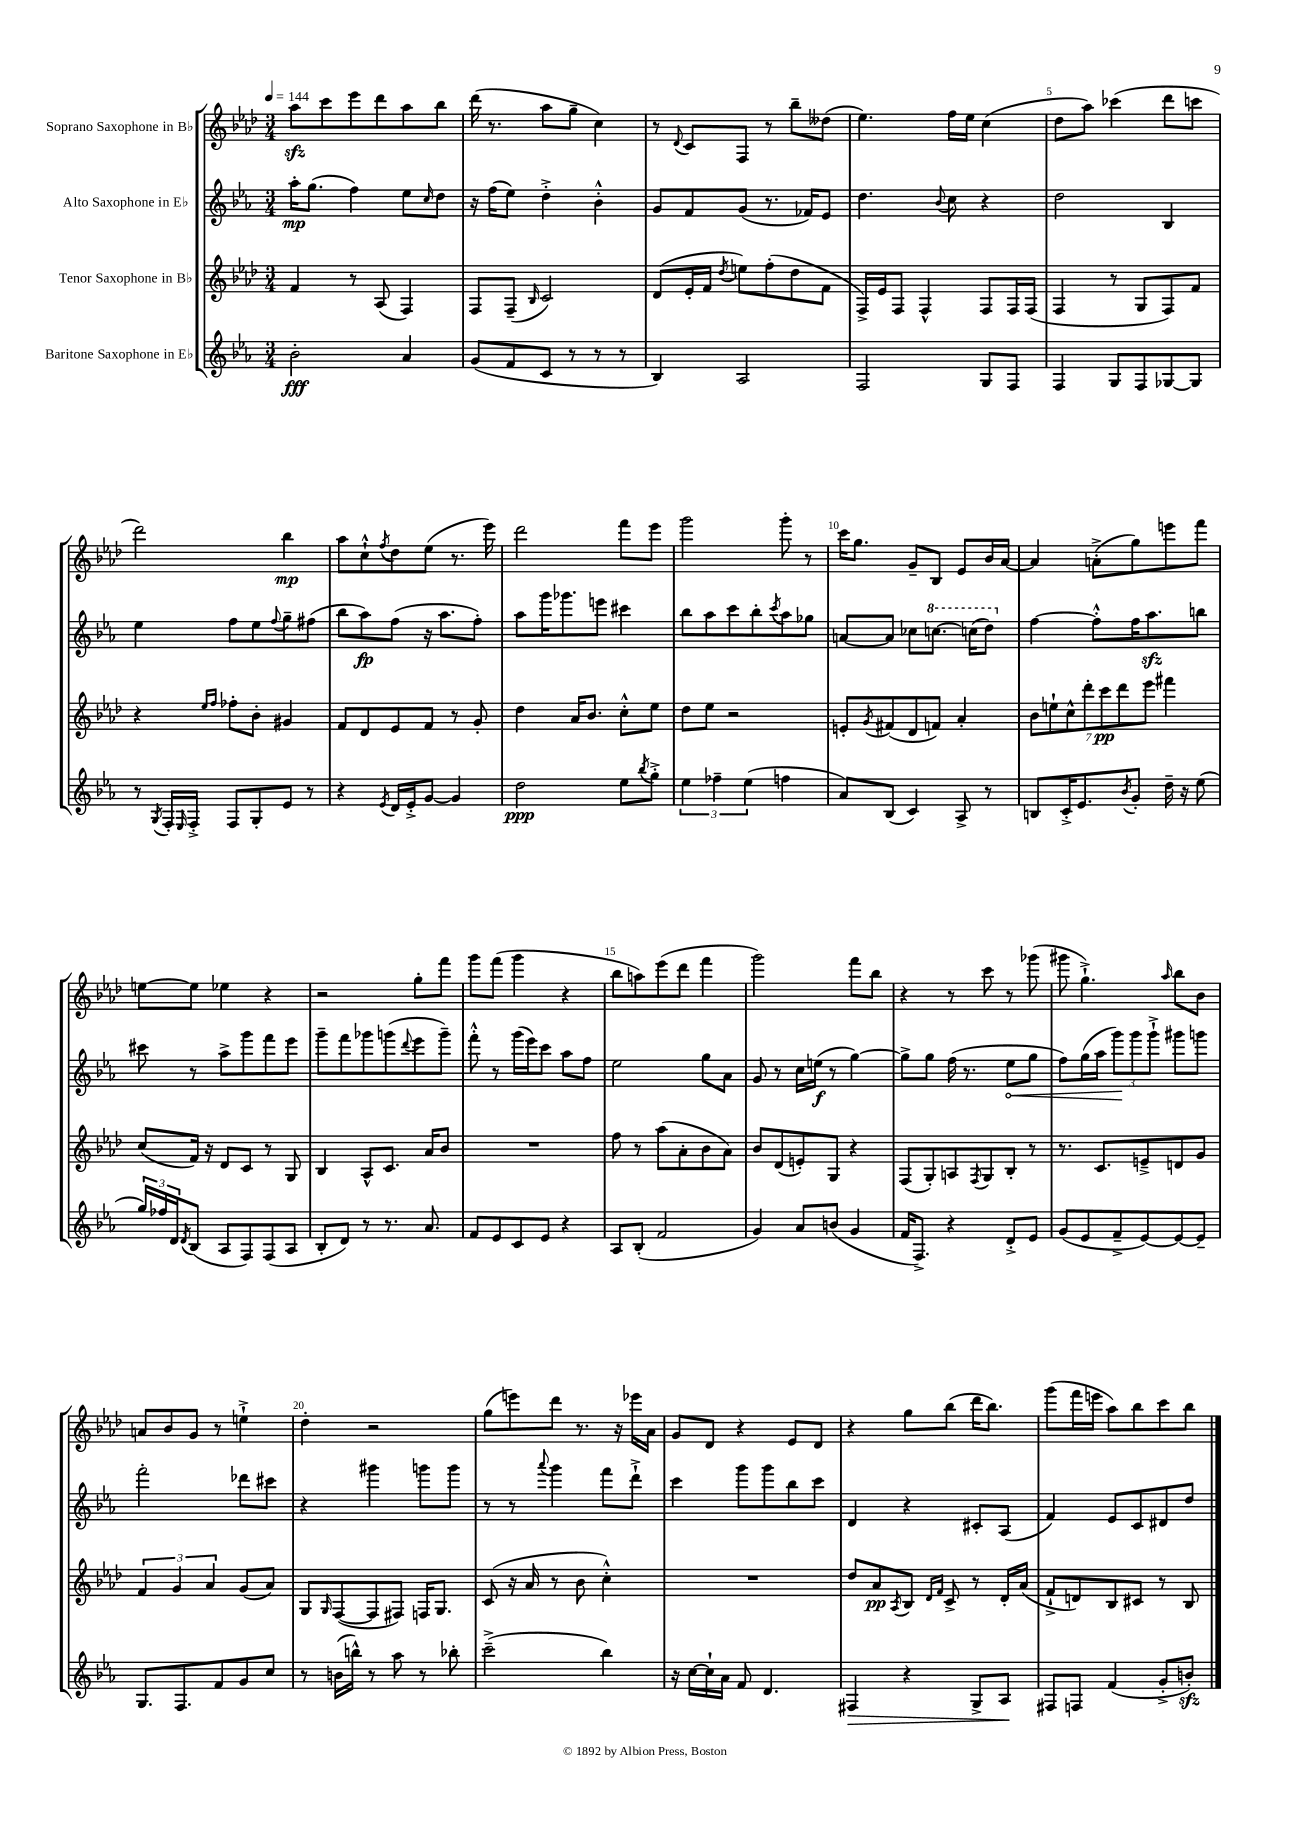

**kern	**kern	**kern	**kern
*staff4	*staff3	*staff2	*staff1
*clefG2	*clefG2	*clefG2	*clefG2
*k[b-e-a-]	*k[b-e-a-d-]	*k[b-e-a-]	*k[b-e-a-d-]
*M3/4	*M3/4	*M3/4	*M3/4
*MM144	*MM144	*MM144	*MM144
2b-'\	4f/	16aa-'\LK	8aa-\L
.	.	(8.gg\J	.
.	.	.	8ccc\
.	8r	4ff\)	8eee-\
.	(8A-/	.	8ddd-\
4a-/	4F/)	8ee-\L	8aa-\
.	.	16qqcc/	.
.	.	8dd\J	8bb-\J
=	=	=	=
(8g/L	8F/L	16r	(16ddd-\
.	.	(16ff\LK	8.r
8f/	(8F~/J	8ee-\J)	.
.	16qqB-/	.	.
8c/J	2c/)	4dd'^\	8aa-\L
8r	.	.	8gg~\J
8r	.	4b-'^^\	4cc\)
8r	.	.	.
=	=	=	=
4B-/)	(8d-/L	8g/L	8r
.	.	.	8qqd-/
.	16e-'/L	8f/	8c/L
.	16f/JJ	.	.
.	8qdd-/	.	.
2A-/	8ee\L)	(8g/J	8F/J
.	(8ff'\	8.r	8r
.	8dd-\	.	8bb-~\L
.	.	16f-/LK)	.
.	8f\J	8e-/J	(8dd--\J
=	=	=	=
2F/	16F^/LL)	4.dd\	4.ee-\)
.	16e-/J	.	.
.	8F/J	.	.
.	4F^^/	.	.
.	.	8qqb-/	.
.	.	8cc\	16ff\LL
.	.	.	16ee-\JJ
8G/L	8F/L	4r	(4cc\
8F/J	16F/L	.	.
.	(16F/JJ	.	.
=	=	=	=
4F/	4F/	2dd\	8dd-\L
.	.	.	8aa-\J)
8G/L	8r	.	(4ccc-\
8F/	8G/L	.	.
[8G-/	8F/)	4B-/	8ddd-\L
8G-/]J	8f/J	.	8ccc\J
=	=	=	=
8r	4r	4ee-\	2ddd-\)
8qG/	.	.	.
16F'/LL	.	.	.
16qqE-/	.	.	.
16F'^/JJ	.	.	.
.	16qqee-/LL	.	.
.	16qqff/JJ	.	.
8F/L	8ff-'\L	8ff\L	.
8G'/	8b-'\J	8ee-\	.
.	.	8qqff/	.
8e-/J	4g#/	8gg~\	4bb-\
8r	.	(8ff#\J	.
=	=	=	=
4r	8f/L	8bb-\L	8aa-\L
.	8d-/	8aa-\)	8cc`^^\
8qe-/	.	.	8qff/
16d/LL	8e-/	(8ff\J	8dd-\
16e-'^/J	.	.	.
[8g/J	8f/J	16r	(8ee-\J
.	.	8.aa-\L	.
4g/]	8r	.	8.r
.	8g'/	8ff'\J)	.
.	.	.	16eee-\)
=	=	=	=
2dd\	4dd-\	8aa-\L	2ddd-\
.	.	16ggg\K	.
.	.	8.ggg-\	.
.	16a-/LK	.	.
.	8.b-/J	.	.
.	.	8eee\J	.
8ee-\L	8cc'^^\L	4ccc#\	8fff\L
8qbb-/	.	.	.
8gg'^\J	8ee-\J	.	8eee-\J
=	=	=	=
6ee-\	8dd-\L	8bb-\L	2ggg\
.	8ee-\J	8aa-\	.
6ff-~\	.	.	.
.	2r	8ccc\	.
(6ee-\	.	.	.
.	.	8bb-'\	.
.	.	8qccc/	.
4ff\	.	8aa-\	8ggg'\
.	.	8gg-\J	8r
=	=	=	=
8a-/L)	8e'/L	[8a/L	16ccc\LK
.	.	.	8.gg\J
.	8qg/	.	.
(8B-/J	(8f#/	8a/]J	.
4c/)	8d-/	8cc-\L	8g~/L
.	8f/J)	[8.ccc\J	8B-/J
8A-^/	4a-'/	.	8e-/L
.	.	(16ccc\]LK	.
8r	.	8ddd\J)	16b-/L
.	.	.	[16a-/JJ
=	=	=	=
8B/L	14b-\L	[4ff\	4a-/]
.	14ee`\	.	.
16c'^/K	.	.	.
.	14cc^^\	.	.
8.e-/	.	.	.
.	14ddd-'\	.	.
.	.	8ff'^^\]L	(8a'^\L
.	14ccc\	.	.
.	14ddd-\	.	.
8qb-/	.	.	.
8g'/J	.	16ff\K	8gg\)
.	14eee-\J	.	.
.	.	8.aa-\	.
16dd~\	4fff#\	.	8eee\
16r	.	.	.
(8ee-\	.	8bb\J	8fff\J
=	=	=	=
24gg/LL)	(8cc/L	8ccc#\	[8ee\L
24ff-/	.	.	.
24d/J	.	.	.
8qd/	.	.	.
(8B-/J	16f/Jk)	8r	8ee\]J
.	16r	.	.
8A-/L	8d-/L	8aa-^\L	4ee-\
8F/)	8c/J	8ggg\	.
(8F/	8r	8fff\	4r
8A-/J	8G/	8eee-\J	.
=	=	=	=
8B-'/L	4B-/	8ggg~\L	2r
8d/J)	.	8fff\	.
8r	8A-^^/L	8ggg-\	.
8.r	8.c/J	(8ggg\	.
.	.	8qqddd/	.
.	.	8eee-\	8gg'\L
8.a-/	16a-/LK	.	.
.	8b-/J	8ggg~\J)	8fff\J
=	=	=	=
8f/L	2.r	8fff'^^\	8ggg\L
8e-/	.	8r	(8fff\J
8c/	.	(16ggg\LL	4ggg\
.	.	16eee-\J)	.
8e-/J	.	8ccc\J	.
4r	.	8aa-\L	4r
.	.	8ff\J	.
=	=	=	=
8A-/L	8ff\	2ee-\	8bb-\L
(8B-'/J	8r	.	8aa\)
2f/	(8aa-\L	.	(8eee-\
.	8a-'\	.	8ddd-\J
.	8b-\	8gg\L	4fff\
.	8a-\J)	8a-\J	.
=	=	=	=
4g/)	8b-/L	8g/	2ggg\)
.	(8d-/	8r	.
8a-/L	8e'/)	16cc\LL	.
.	.	(16ee\JJ	.
(8b/J	8G/J	8r	.
4g/	4r	[4gg\)	8fff\L
.	.	.	8bb-\J
=	=	=	=
16f/LK	(8F/L	8gg^\]L	4r
8.F^/J)	.	.	.
.	8G'/)	8gg\J	.
4r	8A/	(16ff\	8r
.	.	8.r	.
.	8qF/	.	.
.	8G/	.	8ccc\
8d'^/L	8B-'/J	8ee-\L	8r
8e-/J	8r	8gg\J	(8ggg-\
=	=	=	=
(8g/L	8.r	8ff\L)	8ggg#\
8e-/	.	(16gg\L	4.gg`^\)
.	8.c/L	16aa-\JJ	.
8f~^/	.	12ggg\L)	.
.	.	12ggg\	.
[8e-/)	8e~^/	.	.
.	.	12ggg`^\J	.
.	.	.	16qqaa-/
8e-/_	8d/	8ggg#\L	8bb-\L
8e-~/]J	8g/J	8ggg\J	8b-\J
=	=	=	=
8.G/L	6f/	2fff'\	8a/L
.	.	.	8b-/
.	6g/	.	.
8.F/	.	.	.
.	.	.	8g/J
.	6a-/	.	.
8f/	.	.	8r
8g/	(8g/L	8ddd-\L	4ee`^\
8cc/J	8a-/J)	8ccc#\J	.
=	=	=	=
8r	8G/L	4r	4dd-'\
.	16qqG/	.	.
(16b\LL	([8F/	.	.
16bb^^\JJ)	.	.	.
8r	8F/]	4ggg#\	2r
8aa-\	8F#/J)	.	.
8r	16F/LK	8ggg\L	.
.	8.G/J	.	.
8bb-'\	.	8ggg\J	.
=	=	=	=
(2ccc~^\	(8c/	8r	(8gg\L
.	16r	8r	8eee\)
.	16a-/	.	.
.	.	8qqaaa-/	.
.	8r	4ggg\	8ddd-\J
.	8b-\	.	8.r
4bb-\)	4cc'^^\)	8fff\L	.
.	.	.	16r
.	.	8ddd`^\J	16eee-\LL
.	.	.	16a-\JJ
=	=	=	=
16r	2.r	4ccc\	8g/L
[16cc\LL	.	.	.
16cc`\]	.	.	8d-/J
16a-\JJ	.	.	.
8f/	.	8ggg\L	4r
4.d/	.	8ggg\	.
.	.	8bb-\	8e-/L
.	.	8ccc\J	8d-/J
=	=	=	=
4F#/	8dd-/L	4d/	4r
.	8a-/	.	.
.	8qA-/	.	.
4r	8B-/J	4r	8gg\L
.	16qqd-/LL	.	.
.	16qqf/JJ	.	.
.	8c^/	.	(8bb-\J
8G^/L	8r	8c#'/L	16ddd-\LK
.	.	.	8.bb-\J)
8A-/J	16d-'/LL	(8A-/J	.
.	(16a-/JJ	.	.
=	=	=	=
8F#/L	8f`^/L	4f/)	(8ggg\L
8F/J	8d/)	.	16fff\L
.	.	.	16eee\JJ
(4f/	8B-/	8e-/L	8aa-\L)
.	8c#/J	8c/	8bb-\
8g'^/L	8r	8d#/	8ccc\
8b'/J)	8B-/	8dd/J	8bb-\J
==	==	==	==
*-	*-	*-	*-
